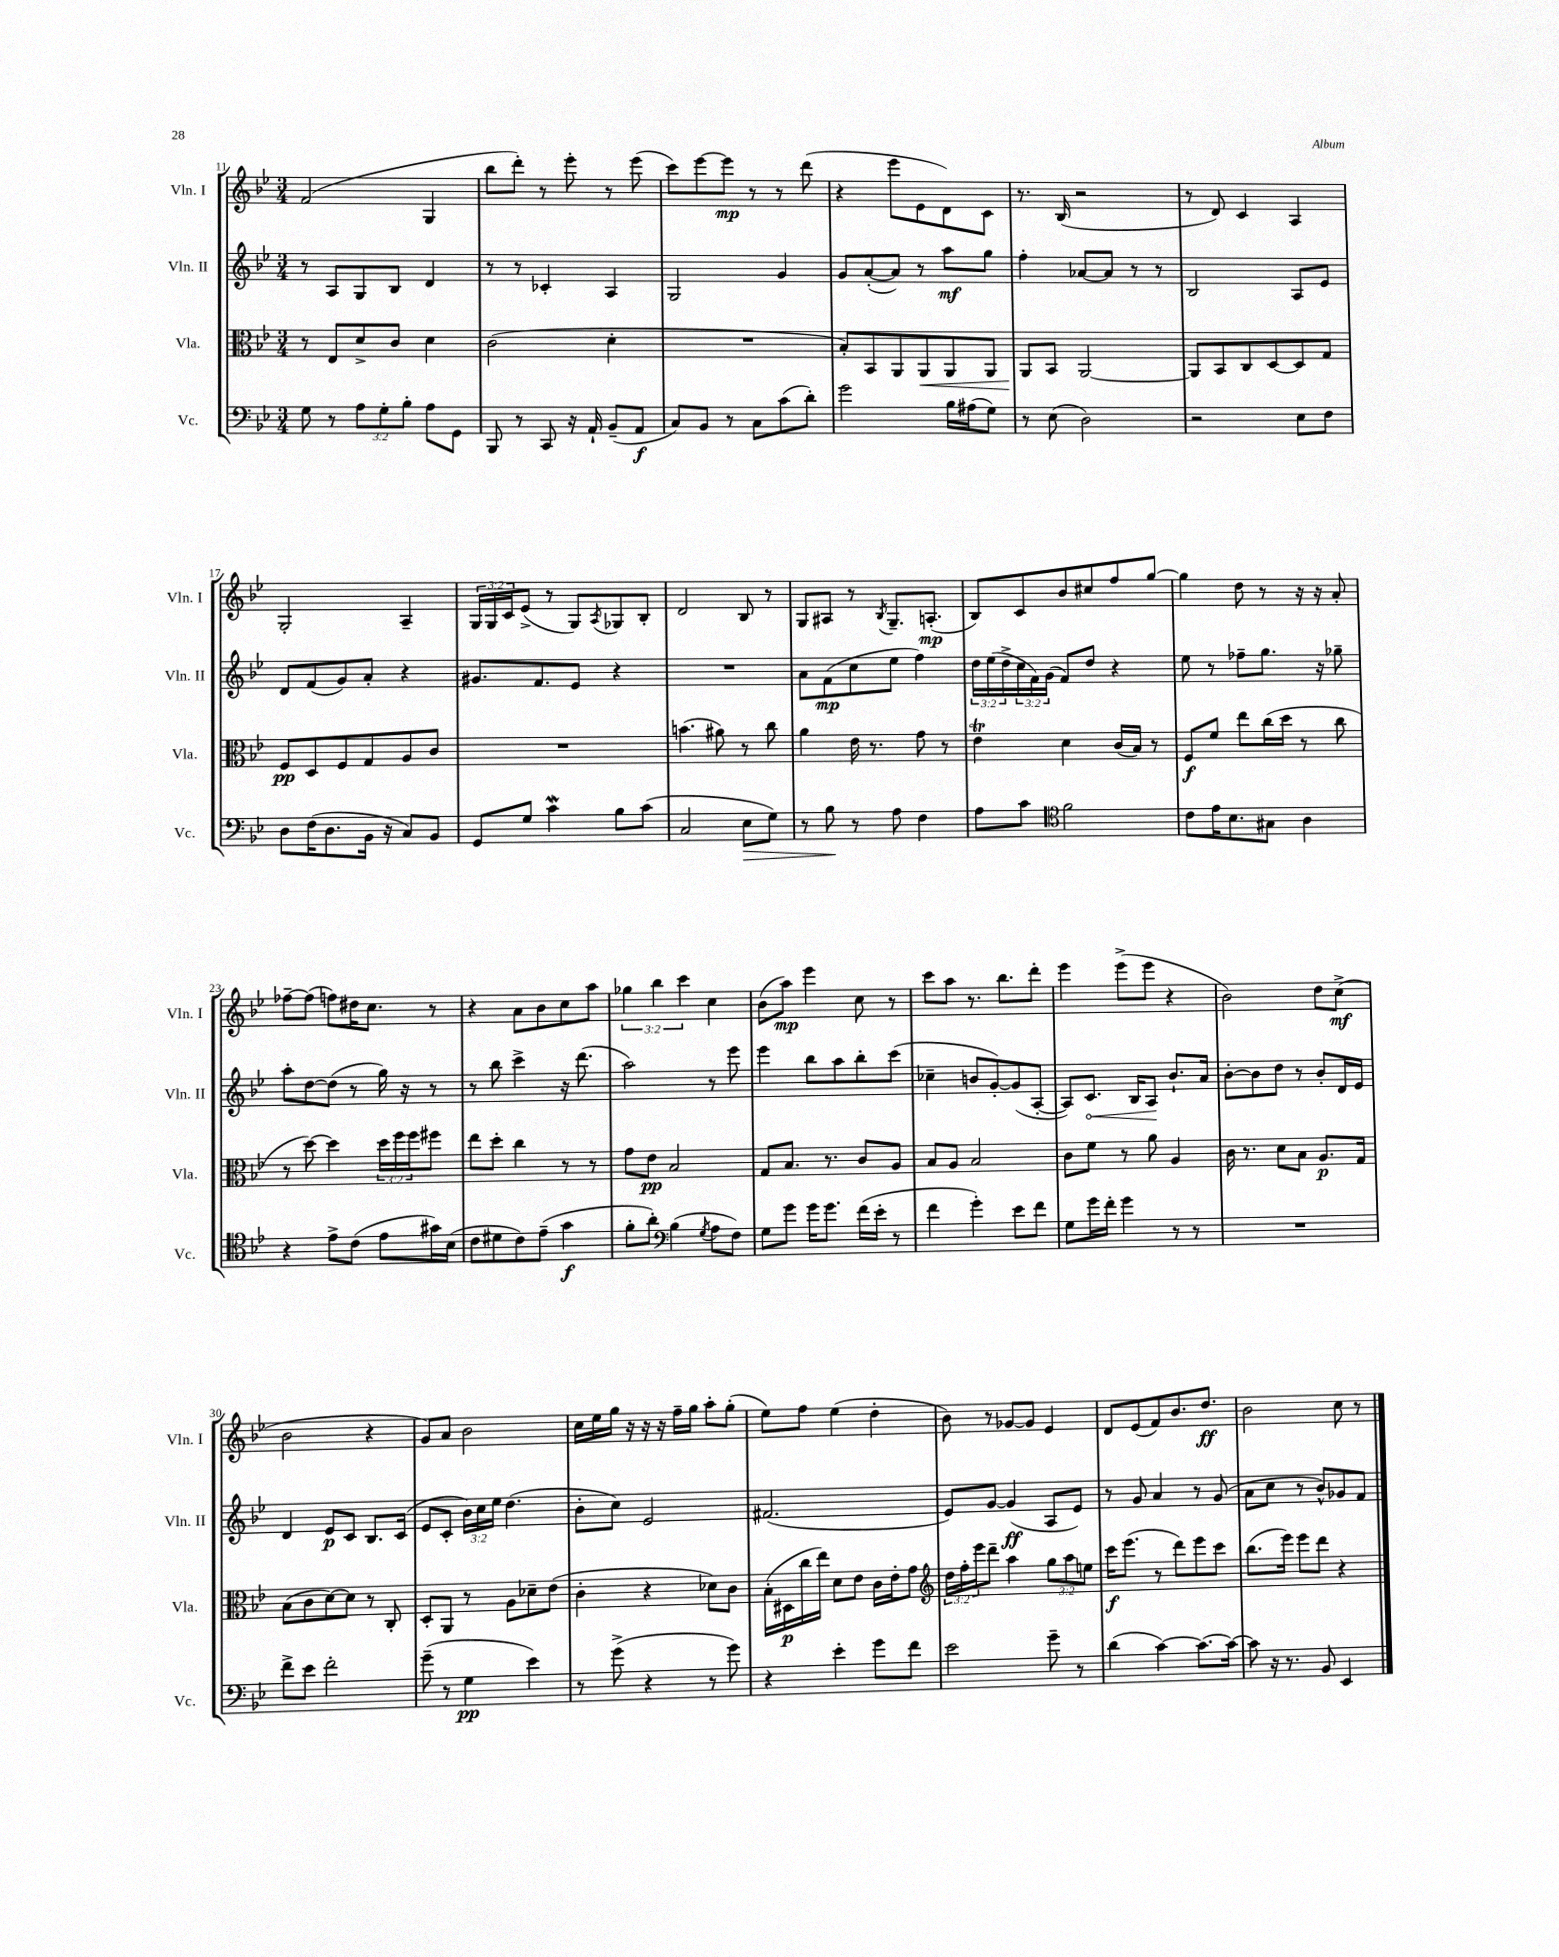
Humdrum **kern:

**kern	**kern	**kern	**kern
*staff4	*staff3	*staff2	*staff1
*clefF4	*clefC3	*clefG2	*clefG2
*k[b-e-]	*k[b-e-]	*k[b-e-]	*k[b-e-]
*M3/4	*M3/4	*M3/4	*M3/4
8G	8r	8r	(2f
8r	8E-	8A	.
12A	8d^	8G	.
12G'	.	.	.
.	8c	8B-	.
12B-'	.	.	.
8A	4d	4d	4G
8GG	.	.	.
=	=	=	=
8BBB-	(2c	8r	8bb-
8r	.	8r	8ddd')
8CC	.	4c-'	8r
16r	.	.	8eee-'
16AA`	.	.	.
(8BB-~	4d'	4A	8r
8AA	.	.	(8eee-
=	=	=	=
8C)	2.r	2G	8ccc)
8BB-	.	.	[8eee-
8r	.	.	8eee-]
8C	.	.	8r
(8c	.	4g	8r
8d')	.	.	(8ddd
=	=	=	=
2g	8B-')	8g	4r
.	8BB-	([8a'	.
.	8AA	8a])	8eee-
.	8AA	8r	8e-
16B-	8AA	8aa	8d)
(16A#	.	.	.
8G)	8AA	8gg	8c
=	=	=	=
8r	8AA	4ff'	8.r
(8E-	8BB-	.	.
.	.	.	(16B-
2D)	[2AA	[8a-	2r
.	.	8a-]	.
.	.	8r	.
.	.	8r	.
=	=	=	=
2r	8AA]	2B-	8r
.	8BB-	.	8d)
.	8C	.	4c
.	[8D	.	.
8E-	8D]	8A	4A
8F	8G	8e-	.
=	=	=	=
8D	8F	8d	2G'
(16F	8D	(8f	.
8.D	.	.	.
.	8F	8g)	.
16BB-	8G	8a'	.
16r	.	.	.
8C)	8A	4r	4A~
8BB-	8c	.	.
=	=	=	=
8GG	2.r	8.g#	24G
.	.	.	24G
.	.	.	24c
8G	.	.	(8e-^
.	.	8.f	.
4c	.	.	8r
.	.	8e-	8G)
.	.	.	8qA
8B-	.	4r	8G-
(8c	.	.	8B-'
=	=	=	=
2C	(4.b	2.r	2d
.	8a#)	.	.
8E-	8r	.	8B-
8G)	8cc	.	8r
=	=	=	=
8r	4a	8a	8G
8B-	.	(8f	8A#
8r	16e-	8cc	8r
.	8.r	.	.
.	.	.	8qB-
8A	.	8ee-	8.G~
4F	8g	4ff)	.
.	.	.	(8.A'
.	8r	.	.
=	=	=	=
8A	4e-	24dd	8B-)
.	.	(24ee-	.
.	.	24dd^	.
8c	.	24cc	8c
.	.	24f)	.
.	.	(24g	.
*clefC4	*	*	*
2f	4d	8f)	8b-
.	.	8dd	8cc#
.	(16c	4r	8ff
.	16B-)	.	.
.	8r	.	[8gg
=	=	=	=
8c	8F	8ee-	4gg]
16e-	8f	8r	.
8.B-	.	.	.
.	8ee-	8ff-~	8dd
8G#	(16cc	8.gg	8r
.	16dd	.	.
4A	8r	.	16r
.	.	16r	16r
.	8cc	8gg-~	8a'
=	=	=	=
4r	8r	8aa'	[8ff-~
.	[8dd)	[8dd	(8ff-]
8e-^	4dd]	(8dd]	8ff)
(8c	.	8r	16dd#
.	.	.	8.cc
8e-	24dd	16gg)	.
.	24ff	.	.
.	.	16r	.
.	24ff	.	.
16g#)	8ff#	8r	8r
(16B-	.	.	.
=	=	=	=
8c	8ee-	8r	4r
8d#	8dd'	8bb-	.
8c)	4cc	4ccc^	8a
(8e-~	.	.	8b-
4g	8r	16r	8cc
.	.	(8.ddd	.
.	8r	.	8aa
=	=	=	=
8f'	8g	2aa)	6gg-
8a')	8e-	.	.
.	.	.	6bb-
*clefF4	*	*	*
(4B-	2B-	.	.
.	.	.	6ccc
8qG	.	.	.
8A	.	8r	4cc
8F)	.	8eee-	.
=	=	=	=
8G	8G	4eee-	(8b-
8g	8.B-	.	8aa)
16g	.	8bb-	4eee-
8.g	8.r	.	.
.	.	8aa	.
(16f	8c	8bb-'	8cc
16e-'	.	.	.
8r	8A	(8ccc	8r
=	=	=	=
4f	8B-	4cc-~	8ccc
.	8A	.	8aa
4g')	2B-	8b	8.r
.	.	[8g')	.
.	.	.	8.bb-
8e-	.	(8g]	.
8f	.	[8A'	8ddd'
=	=	=	=
8G	8c	8A])	4eee-
16g	8f	8.c	.
16f'	.	.	.
4g	8r	.	(8eee-^
.	.	16B-	.
.	8a	8A	8eee-
8r	4A	8.b-`	4r
8r	.	.	.
.	.	16a	.
=	=	=	=
2.r	16c	[8b-'	2b-)
.	8.r	.	.
.	.	8b-]	.
.	8d	8dd	.
.	8B-	8r	.
.	8.A	8b-'	8dd
.	.	16d	(8cc^
.	16G	16e-	.
=	=	=	=
8f^	(8B-	4d	2b-
8e-	8c	.	.
2f'	[8d)	8e-	.
.	8d]	8c	.
.	8r	8.B-	4r
.	8C'	.	.
.	.	(16c	.
=	=	=	=
(8g~	8D'	8e-	8g)
8r	8AA	8c'	8a
4G	8r	24b-)	2b-
.	.	24cc	.
.	.	24ee-	.
.	8A	(4.dd	.
4e-)	8d-~	.	.
.	(8e-	.	.
=	=	=	=
8r	4c'	8b-'	16cc
.	.	.	16ee-
(8g^	.	8cc)	16gg
.	.	.	16r
4r	4r	2e-	16r
.	.	.	16r
.	.	.	16ff~
.	.	.	16gg
8r	8d-)	.	8aa'
8g)	8c	.	(8gg'
=	=	=	=
4r	(16B-'	(2.f#	8ee-)
.	16D#	.	.
.	16cc	.	8ff
.	16ee-)	.	.
4e-'	8d	.	(4ee-
.	8e-	.	.
8g	16c	.	4dd'
.	16e-'	.	.
8f	8g	.	.
=	=	=	=
*	*clefG2	*	*
2e-	24dd	8e-)	8b-)
.	24ff'	.	.
.	24eee-	.	.
.	8ddd~	[8g	8r
.	4aa	(4g]	[8g-
.	.	.	8g-]
8g~	12gg	8A	4e-
.	12aa	.	.
8r	.	8e-)	.
.	12ee	.	.
=	=	=	=
(4d	16ccc	8r	8d
.	(8.eee-	.	.
.	.	8g	(8e-
[4c)	8r	4a	8f)
.	8ddd)	.	8.b-
8.c_	8eee-	8r	.
.	.	.	8.dd
.	8ccc	(8g	.
16c_	.	.	.
=	=	=	=
8c]	(8.bb-	8a	2b-
16r	.	8cc	.
8.r	16eee-)	.	.
.	8eee-	8r	.
8BB-	8ddd	8b-^^)	.
4EE-	4r	8g-	8cc
.	.	8f	8r
==	==	==	==
*-	*-	*-	*-
